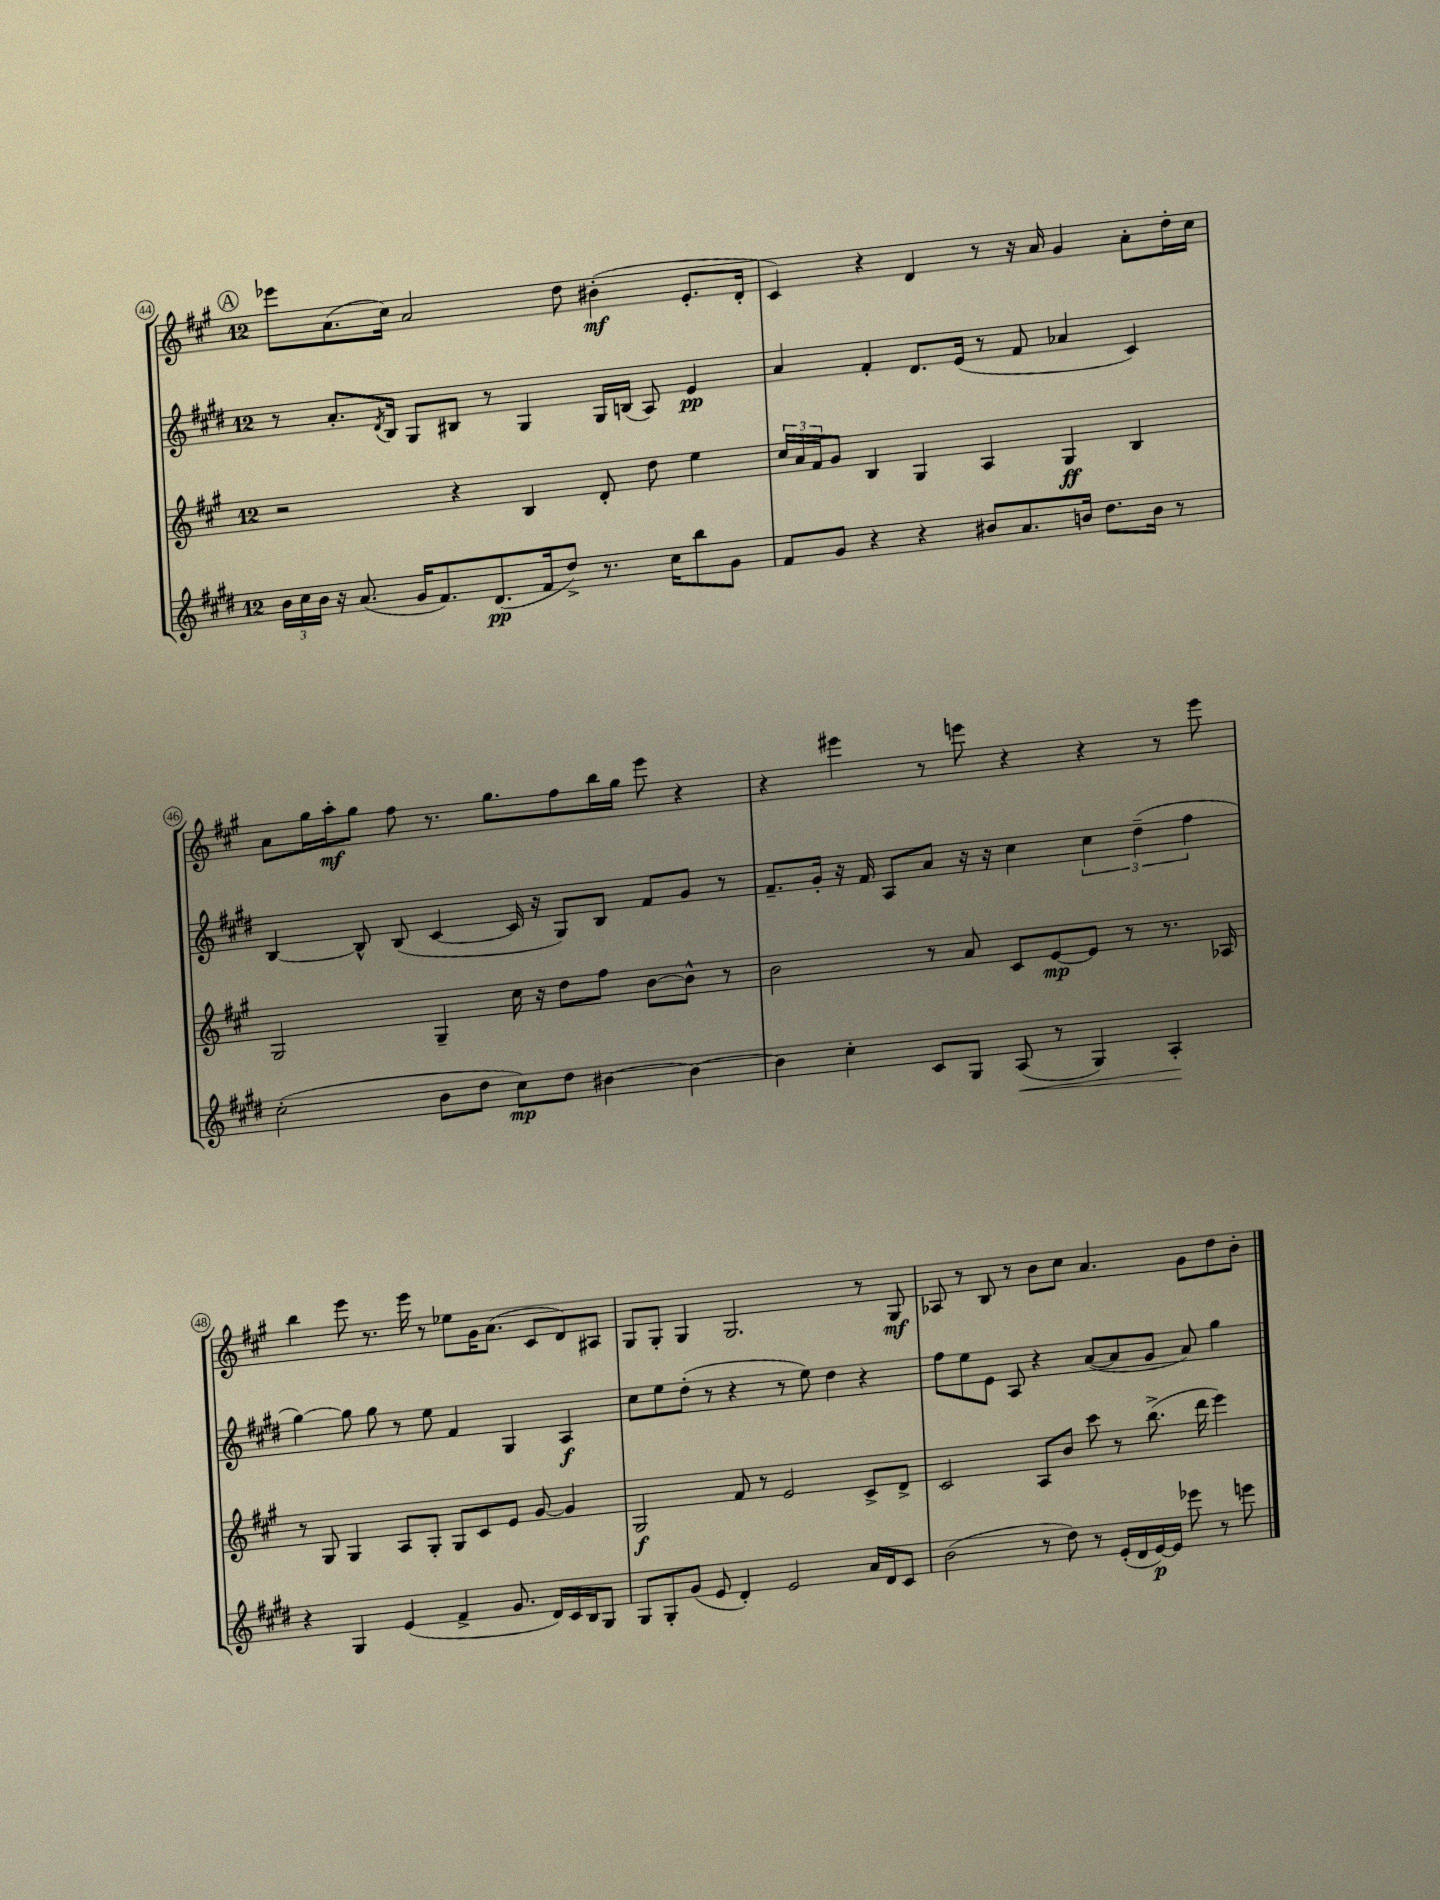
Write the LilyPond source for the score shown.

<<
\new StaffGroup <<
\new Staff = "s0" {
    \clef treble \key a \major \once \override Staff.TimeSignature.style = #'single-digit \time 12/8
    \mark \markup { \circle "A" } ees'''8 a'8.( cis''16) a'2 d''8 bis'4-.\mf( e'8.-. d'16-. |
    cis'4) r4 d'4 r8 r16 a'16 gis'4 a'8-. d''16-. cis''16 |
    a'8 gis''16 a''16-.\mf gis''8 fis''8 r8. gis''8. fis''8 b''16 gis''16 e'''8 r4 |
    r4 eis'''4 r8 e'''8 r4 r4 r8 e'''8 |
    b''4 e'''8 r8. e'''16 r8 ees''8 gis'16 a'8.( cis'8 d'8) ais8 |
    gis8 gis8-. gis4 gis2. r8 gis8\mf |
    aes8 r8 b8 r8 b'8 cis''8 a'4. gis'8 d''8 b'8-. \bar "|." |
}
\new Staff = "s1" {
    \clef treble \key e \major \once \override Staff.TimeSignature.style = #'single-digit \time 12/8
    \mark \markup { \circle "A" } r8 a'8.-. \acciaccatura { dis'8 } b16 gis8 bis8 r8 gis4 gis16 b16( a8) e'4\pp |
    a'4 fis'4-. dis'8. e'16( r8 fis'8 aes'4 cis'4) |
    b4~ b8-^ b8( cis'4~ cis'16 r16 gis8) b8 fis'8 gis'8 r8 |
    fis'8.-- gis'16-. r16 fis'16 a8 a'8 r16 r16 cis''4 \tuplet 3/2 { cis''4 dis''4--( fis''4 } |
    gis''4~) gis''8 gis''8 r8 e''8 fis'4 gis4 a4\f |
    cis''8 e''8 dis''8-.( r8 r4 r8 e''8) dis''4 r4 |
    fis''8 e''8 e'8 a8 r4 a'8~( a'8 gis'8 a'8) gis''4 \bar "|." |
}
\new Staff = "s2" {
    \clef treble \key a \major \once \override Staff.TimeSignature.style = #'single-digit \time 12/8
    \mark \markup { \circle "A" } r2 r4 b4 d'8-. d''8 e''4 |
    \tuplet 3/2 { cis''16 a'16 fis'16 } gis'8 b4 gis4 a4 gis4\ff b4 |
    gis2 gis4-- cis''16 r16 d''8 fis''8 b'8~ b'8-^ r8 |
    b'2 r8 a'8 cis'8 e'8~\mp e'8 r8 r8. aes16 |
    r8 gis8 gis4 a8 gis8-. gis8 cis'8 e'8 gis'8~ gis'4 |
    gis2\f fis'8 r8 e'2 cis'8-> d'8-> |
    cis'2 a8 b'8 cis'''8 r8 b''8.->( d'''16 e'''4) \bar "|." |
}
\new Staff = "s3" {
    \clef treble \key e \major \once \override Staff.TimeSignature.style = #'single-digit \time 12/8
    \mark \markup { \circle "A" } \tuplet 3/2 { b'16 cis''16 b'16 } r16 a'8.( gis'16 fis'8.) dis'8.\pp( fis'16 dis''8->) r8. cis''16 b''8 gis'8 |
    fis'8 gis'8 r4 r4 bis'8 a'8. b'16 dis''8. b'16 r8 |
    cis''2-.( b'8 dis''8 cis''8\mp) dis''8 bis'4~ bis'4~ |
    bis'4 cis''4-. cis'8 gis8 a8\<( r8 gis4) a4-.\! |
    r4 gis4 e'4( fis'4-> gis'8. dis'16) cis'16 b16 gis8 |
    gis8 gis8-. gis'8( e'8 dis'4-.) e'2 a'16 dis'16 cis'8 |
    b'2( r8 dis''8) r8 e'16-.( dis'16 e'16~\p) e'16 ees'''8 r8 e'''8 \bar "|." |
}
>>
>>
\layout { \context { \Score currentBarNumber = #44 \override BarNumber.stencil = #(make-stencil-circler 0.1 0.3 ly:text-interface::print) } }
